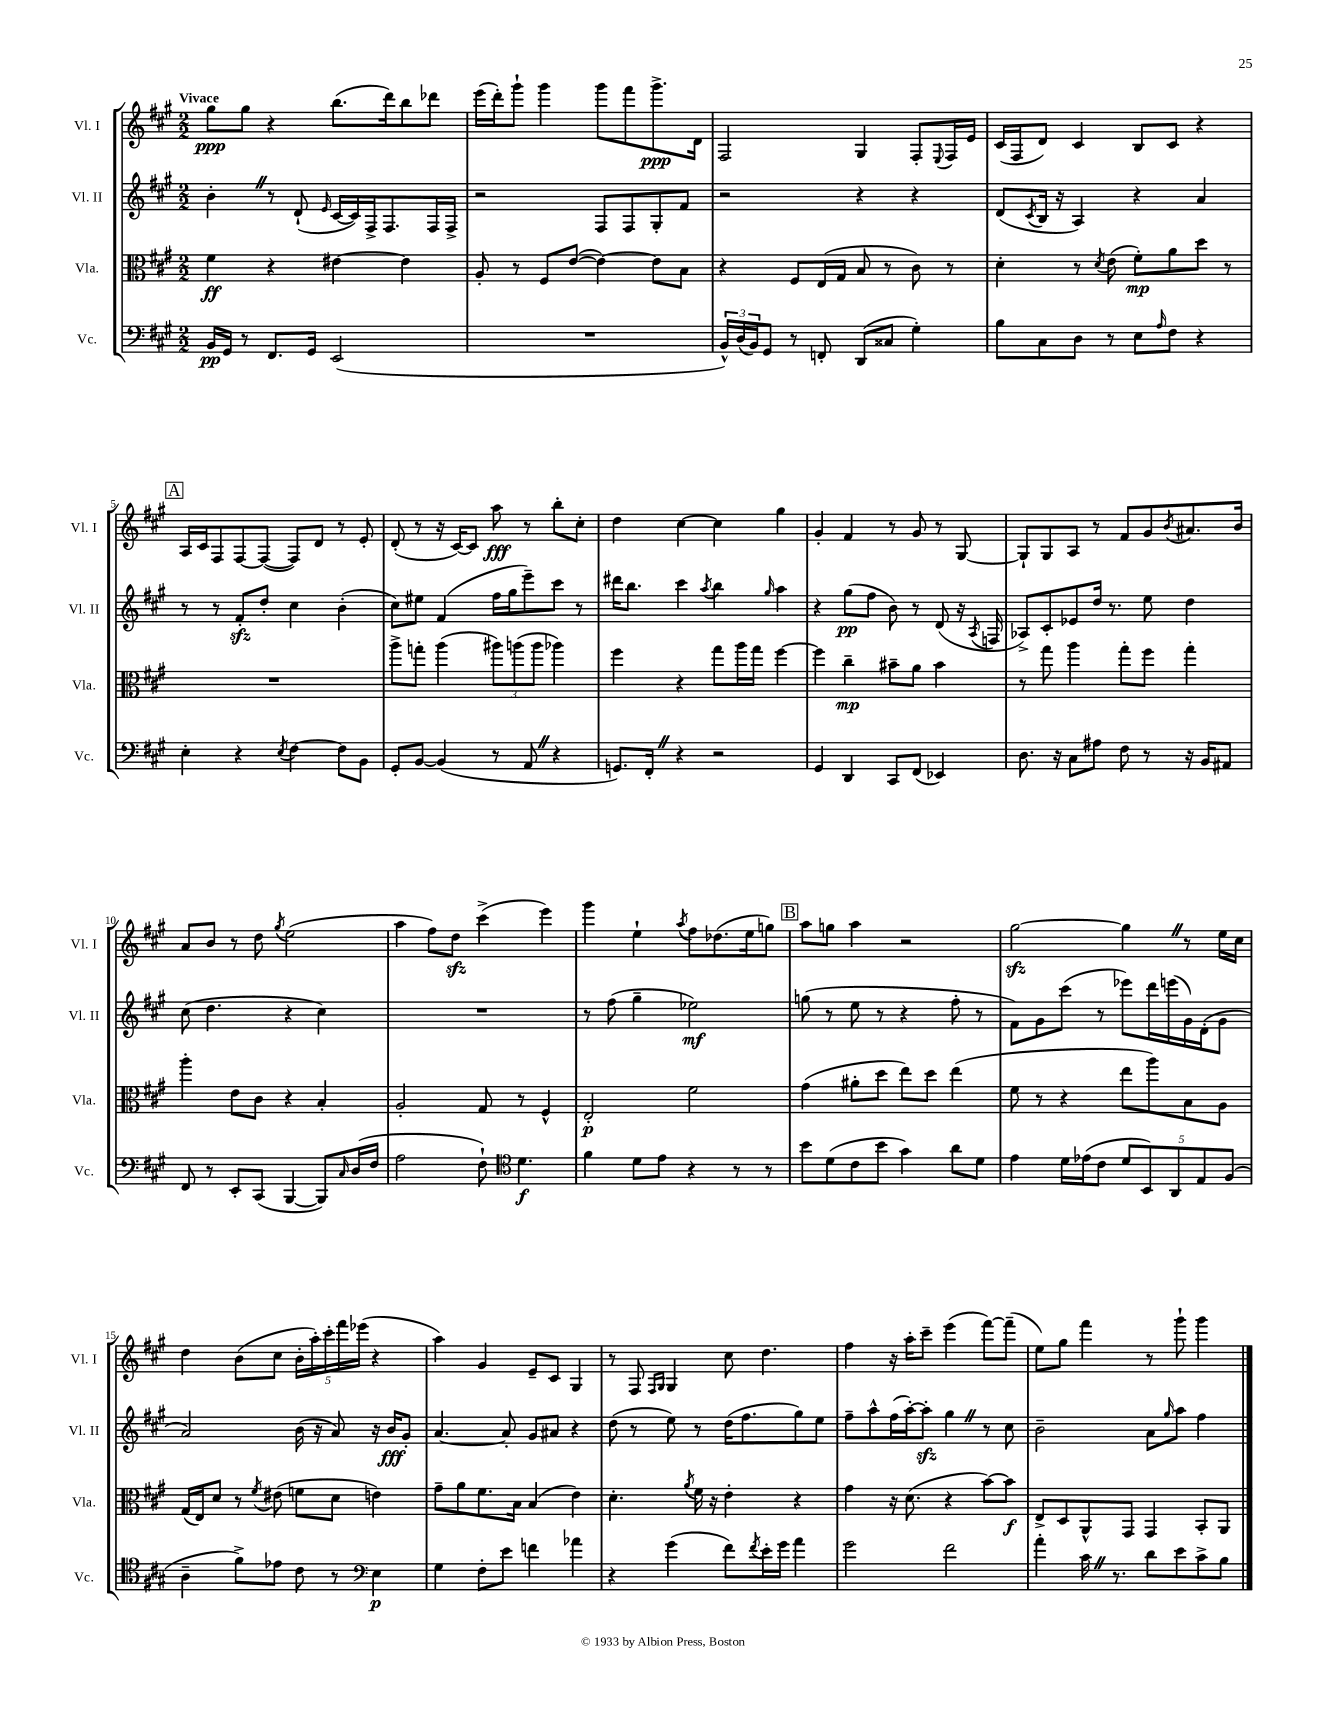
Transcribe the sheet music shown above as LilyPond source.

<<
\new StaffGroup <<
\new Staff = "s0" \with { instrumentName = "Vl. I" shortInstrumentName = "Vl. I" } {
    \clef treble \key a \major \numericTimeSignature \time 2/2 \tempo "Vivace"
    gis''8\ppp gis''8 r4 b''8.( d'''16) b''8 des'''8 |
    e'''16( d'''16-.) gis'''8-! gis'''4 gis'''8 fis'''8 gis'''8.->\ppp d'16 |
    fis2 gis4 fis8-. \appoggiatura { e8 } fis16 e'16 |
    cis'16( fis16 d'8) cis'4 b8 cis'8 r4 |
    \mark \markup { \box "A" } a16 cis'16 fis8 fis8~ fis8~( fis8) d'8 r8 e'8-. |
    d'8-.( r8 r16 cis'16~) cis'8 a''8\fff r8 b''8-. cis''8-. |
    d''4 cis''4~ cis''4 gis''4 |
    gis'4-. fis'4 r8 gis'8 r8 gis8~ |
    gis8-! gis8 a8 r8 fis'8 gis'8 \acciaccatura { b'8 } ais'8. b'16 |
    a'8 b'8 r8 d''8 \acciaccatura { gis''8 } e''2( |
    a''4 fis''8) d''8\sfz cis'''4->( e'''4) |
    gis'''4 e''4-! \acciaccatura { a''8 } fis''8 des''8.( e''16 g''8) |
    \mark \markup { \box "B" } a''8 g''8 a''4 r2 |
    gis''2~\sfz gis''4 \once \override BreathingSign.text = \markup { \musicglyph "scripts.caesura.straight" } \breathe r8 e''16 cis''16 |
    d''4 b'8( cis''8 \tuplet 5/4 { b'16-. a''16-.) cis'''16-. fis'''16 ees'''16( } r4 |
    a''4) gis'4 e'8-- cis'8 gis4 |
    r8 fis8 \grace { fis16 gis16 } gis4 cis''8 d''4. |
    fis''4 r16 a''16-. cis'''8-- e'''4( fis'''8~) fis'''8--( |
    e''8) gis''8 fis'''4 r8 gis'''8-! gis'''4 \bar "|." |
}
\new Staff = "s1" \with { instrumentName = "Vl. II" shortInstrumentName = "Vl. II" } {
    \clef treble \key a \major \numericTimeSignature \time 2/2
    b'4-. \once \override BreathingSign.text = \markup { \musicglyph "scripts.caesura.straight" } \breathe r8 d'8-!( \grace { e'16 } cis'16~ cis'16) fis16-> fis8. fis16 fis16-> |
    r2 fis8 fis8 gis8-. fis'8 |
    r2 r4 r4 |
    d'8( \acciaccatura { cis'8 } b16 r16 a4) r4 a'4 |
    \mark \markup { \box "A" } r8 r8 fis'8-.\sfz d''8-. cis''4 b'4-.( |
    cis''8) eis''8 fis'4( fis''16 gis''16 e'''8--) cis'''8 r8 |
    dis'''16 b''8. cis'''4 \acciaccatura { a''8 } b''4 \grace { gis''16 } a''4 |
    r4 gis''8\pp( fis''8 b'8) r8 d'8( r16 \acciaccatura { a8 } f16 |
    aes8->) cis'8-. ees'8 d''16 r8. e''8 d''4 |
    cis''8( d''4. r4 cis''4) |
    R1 |
    r8 fis''8( gis''4-- ees''2\mf) |
    \mark \markup { \box "B" } g''8( r8 e''8 r8 r4 fis''8-. r8 |
    fis'8) gis'8 cis'''8( r8 ees'''8) d'''16 e'''16( gis'16) d'16-.( gis'8 |
    a'2) b'16( r16 a'8) r16 b'16\fff gis'8-. |
    a'4.~ a'8-. gis'8 ais'8 r4 |
    d''8( r8 e''8) r8 d''16( fis''8. gis''8) e''8 |
    fis''8-- a''8-^ fis''16( a''16~-.) a''8-.\sfz gis''4 \once \override BreathingSign.text = \markup { \musicglyph "scripts.caesura.straight" } \breathe r8 cis''8 |
    b'2-- a'8 \grace { gis''16 } a''8 fis''4 \bar "|." |
}
\new Staff = "s2" \with { instrumentName = "Vla." shortInstrumentName = "Vla." } {
    \clef alto \key a \major \numericTimeSignature \time 2/2
    fis'4\ff r4 eis'4~ eis'4 |
    a8-. r8 fis8 e'8~( e'4~) e'8 b8 |
    r4 fis8 e16( gis16 b8 r8 cis'8) r8 |
    d'4-. r8 \acciaccatura { d'8 } e'8( fis'8-.\mp) a'8 d''8 r8 |
    \mark \markup { \box "A" } R1 |
    a''8-> g''8-. a''4( \tuplet 3/2 { ais''8) a''8( a''8 } aes''4) |
    fis''4 r4 gis''8 a''16 gis''16 fis''4~ |
    fis''4 cis''4--\mp bis'8-- a'8 bis'4 |
    r8 gis''8 a''4 gis''8-. fis''8 gis''4-. |
    a''4-. e'8 cis'8 r4 b4-. |
    a2-. gis8 r8 fis4-^ |
    e2-.\p fis'2 |
    \mark \markup { \box "B" } gis'4( ais'8-. d''8 e''8) d''8 e''4( |
    fis'8 r8 r4 e''8 a''8) b8 a8 |
    gis16( e16) d'8 r8 \acciaccatura { fis'8 } eis'8( f'8 d'8 e'4) |
    gis'8-- a'8 fis'8. b16 b4( e'4) |
    d'4.-. \acciaccatura { a'8 } fis'16 r16 e'4-. r4 |
    gis'4 r16 d'8.( r4 b'8~) b'8\f |
    e8-> d8 a,8-^ gis,8 gis,4 b,8-. a,8 \bar "|." |
}
\new Staff = "s3" \with { instrumentName = "Vc." shortInstrumentName = "Vc." } {
    \clef bass \key a \major \numericTimeSignature \time 2/2
    b,16\pp gis,16 r8 fis,8. gis,16 e,2( |
    R1 |
    \tuplet 3/2 { b,16-^) d16( b,16) } gis,8 r8 f,8-. d,8( cisis8 gis4-.) |
    b8 cis8 d8 r8 e8 \grace { a16 } fis8 r4 |
    \mark \markup { \box "A" } e4-. r4 \acciaccatura { e8 } fis4~ fis8 b,8 |
    gis,8-. b,8~ b,4( r8 a,8 \once \override BreathingSign.text = \markup { \musicglyph "scripts.caesura.straight" } \breathe r4 |
    g,8.) fis,16-. \once \override BreathingSign.text = \markup { \musicglyph "scripts.caesura.straight" } \breathe r4 r2 |
    gis,4 d,4 cis,8 fis,8( ees,4) |
    d8. r16 cis8 ais8 fis8 r8 r16 b,16 ais,8 |
    fis,8 r8 e,8-. cis,8( b,,4~ b,,8) \grace { cis16 } d16( fis16 |
    a2 fis8-!) \clef tenor d'4.\f |
    fis'4 d'8 e'8 r4 r8 r8 |
    \mark \markup { \box "B" } b'8 d'8( cis'8 b'8 gis'4) a'8 d'8 |
    e'4 d'16 ees'16( cis'8 \tuplet 5/4 { d'8 b,8) a,8 e8 fis8( } |
    a4-- fis'8->) ees'8 cis'8 r8 \clef bass e4\p |
    gis4 fis8-. e'8 f'4 aes'4 |
    r4 gis'4( fis'8) \acciaccatura { fis'8 } e'16-. gis'16 a'4 |
    gis'2 fis'2 |
    a'4-. cis'16 \once \override BreathingSign.text = \markup { \musicglyph "scripts.caesura.straight" } \breathe r8. d'8 e'8 cis'8-> b8 \bar "|." |
}
>>
>>
